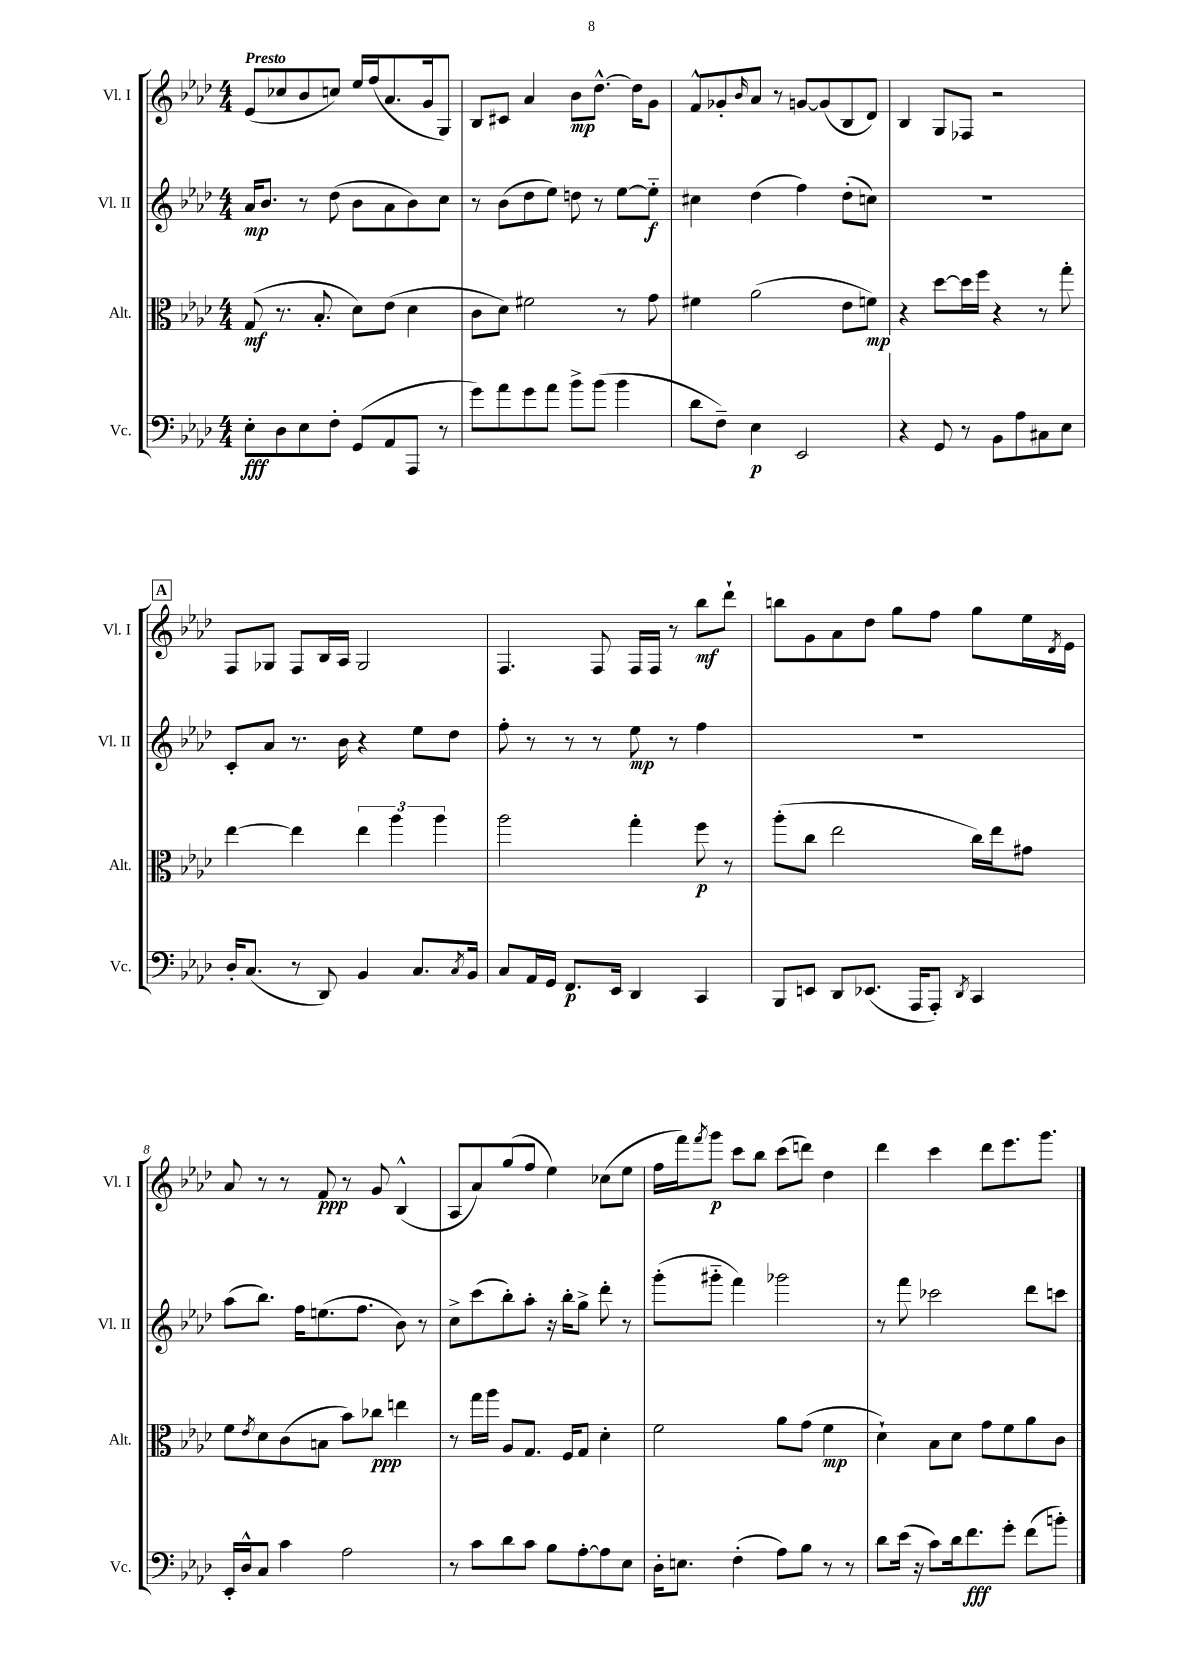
<<
\new StaffGroup <<
\new Staff = "s0" \with { instrumentName = "Vl. I" shortInstrumentName = "Vl. I" } {
    \clef treble \key aes \major \numericTimeSignature \time 4/4 \tempo "Presto"
    ees'8( ces''8 bes'8 c''8) ees''16 f''16( aes'8. g'16 g8) |
    bes8 cis'8 aes'4 bes'8\mp des''8.~-^ des''16 g'8 |
    f'8-^ ges'8-. \grace { bes'16 } aes'8 r8 g'8~ g'8( bes8 des'8) |
    bes4 g8 fes8 r2 |
    \mark \markup { \box "A" } f8 ges8 f8 bes16 aes16 ges2 |
    f4. f8 f16 f16 r8 bes''8\mf des'''8-! |
    b''8 g'8 aes'8 des''8 g''8 f''8 g''8 ees''16 \acciaccatura { des'8 } ees'16 |
    aes'8 r8 r8 f'8\ppp r8 g'8 bes4-^( |
    aes8 aes'8) g''8( f''8 ees''4) ces''8( ees''8 |
    f''16 f'''16) \acciaccatura { f'''8 } g'''8\p c'''8 bes''8 c'''8( d'''8) des''4 |
    des'''4 c'''4 des'''8 ees'''8. g'''8. \bar "|." |
}
\new Staff = "s1" \with { instrumentName = "Vl. II" shortInstrumentName = "Vl. II" } {
    \clef treble \key aes \major \numericTimeSignature \time 4/4
    aes'16\mp bes'8. r8 des''8( bes'8 aes'8 bes'8) c''8 |
    r8 bes'8( des''8 ees''8) d''8 r8 ees''8~ ees''8-_\f |
    cis''4 des''4( f''4) des''8-.( c''8) |
    R1 |
    \mark \markup { \box "A" } c'8-. aes'8 r8. bes'16 r4 ees''8 des''8 |
    f''8-. r8 r8 r8 ees''8\mp r8 f''4 |
    R1 |
    aes''8( bes''8.) f''16 e''8.( f''8. bes'8) r8 |
    c''8-> c'''8( bes''8-.) aes''8-. r16 bes''16-. g''8-> des'''8-. r8 |
    g'''8-.( gis'''8-_ f'''4) ges'''2 |
    r8 f'''8 ces'''2 des'''8 c'''8 \bar "|." |
}
\new Staff = "s2" \with { instrumentName = "Alt." shortInstrumentName = "Alt." } {
    \clef alto \key aes \major \numericTimeSignature \time 4/4
    g8\mf( r8. bes8.-. des'8) ees'8( des'4 |
    c'8 des'8) fis'2 r8 g'8 |
    fis'4 aes'2( ees'8 f'8\mp) |
    r4 des''8~ des''16 f''16 r4 r8 g''8-. |
    \mark \markup { \box "A" } ees''4~ ees''4 \tuplet 3/2 { ees''4 aes''4 aes''4 } |
    aes''2 g''4-. f''8\p r8 |
    aes''8-.( c''8 ees''2 c''16) ees''16 gis'8 |
    f'8 \acciaccatura { ees'8 } des'8 c'8( b8 bes'8) ces''8\ppp e''4 |
    r8 g''16 aes''16 aes8 g8. f16 g8 des'4-. |
    f'2 aes'8 g'8( f'4\mp |
    des'4-!) bes8 des'8 g'8 f'8 aes'8 c'8 \bar "|." |
}
\new Staff = "s3" \with { instrumentName = "Vc." shortInstrumentName = "Vc." } {
    \clef bass \key aes \major \numericTimeSignature \time 4/4
    ees8-.\fff des8 ees8 f8-. g,8( aes,8 aes,,8 r8 |
    g'8) aes'8 g'8 aes'8 bes'8-> bes'8( bes'4 |
    des'8 f8--) ees4\p ees,2 |
    r4 g,8 r8 bes,8 aes8 cis8 ees8 |
    \mark \markup { \box "A" } des16-. c8.( r8 des,8) bes,4 c8. \acciaccatura { c8 } bes,16 |
    c8 aes,16 g,16 f,8.\p ees,16 des,4 c,4 |
    bes,,8 e,8 des,8 ees,8.( aes,,16 aes,,8-.) \acciaccatura { des,8 } c,4 |
    ees,16-. des16-^ c8 c'4 aes2 |
    r8 c'8 des'8 c'8 bes8 aes8~-. aes8 ees8 |
    des16-. e8. f4-.( aes8) bes8 r8 r8 |
    des'8 ees'16( r16 c'8) des'16 f'8.\fff g'8-. f'8( b'8-.) \bar "|." |
}
>>
>>
